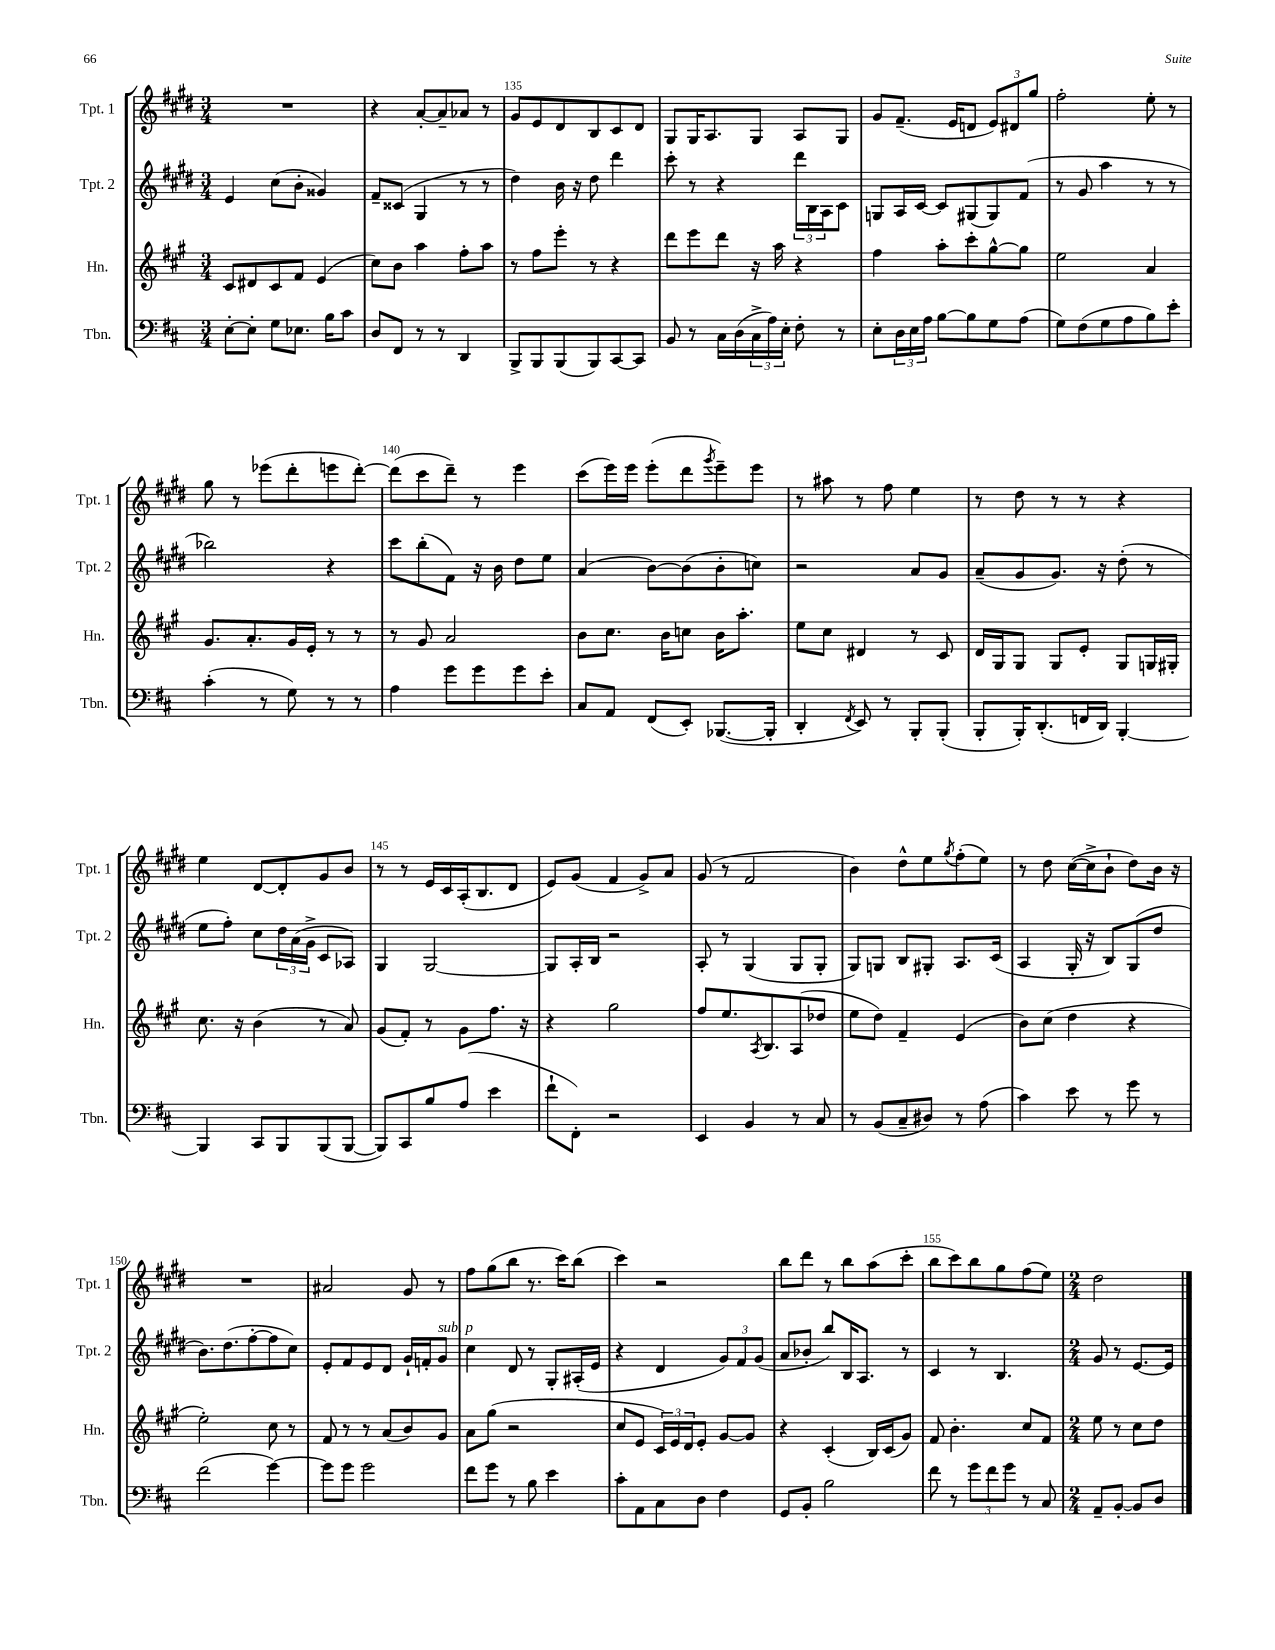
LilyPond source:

<<
\new StaffGroup <<
\new Staff = "s0" \with { instrumentName = "Tpt. 1" shortInstrumentName = "Tpt. 1" } {
    \clef treble \key e \major \numericTimeSignature \time 3/4
    R2. |
    r4 a'8~-. a'8-- aes'8 r8 |
    gis'8 e'8 dis'8 b8 cis'8 dis'8 |
    gis8 gis16 a8. gis8 a8 gis8 |
    gis'8 fis'8.--( e'16 d'8 \tuplet 3/2 { e'8) dis'8 gis''8 } |
    fis''2-. e''8-. r8 |
    gis''8 r8 ees'''8( dis'''8-. e'''8 dis'''8~-.) |
    dis'''8( cis'''8 dis'''8--) r8 e'''4 |
    cis'''8( e'''16) e'''16 e'''8-.( dis'''8 \acciaccatura { gis'''8 } e'''8--) e'''8 |
    r8 ais''8 r8 fis''8 e''4 |
    r8 dis''8 r8 r8 r4 |
    e''4 dis'8~ dis'8-. gis'8 b'8 |
    r8 r8 e'16 cis'16 a16-.( b8. dis'8 |
    e'8) gis'8( fis'4 gis'8->) a'8 |
    gis'8( r8 fis'2 |
    b'4) dis''8-^ e''8 \acciaccatura { gis''8 } fis''8-.( e''8) |
    r8 dis''8 cis''16~( cis''16-> b'8-! dis''8) b'16 r16 |
    R2. |
    ais'2 gis'8 r8 |
    fis''8 gis''8( b''8 r8. cis'''16) b''8( |
    cis'''4) r2 |
    b''8 dis'''8 r8 b''8 a''8( cis'''8-. |
    b''8 cis'''8) b''8 gis''8 fis''8( e''8) |
    \numericTimeSignature \time 2/4 dis''2 \bar "|." |
}
\new Staff = "s1" \with { instrumentName = "Tpt. 2" shortInstrumentName = "Tpt. 2" } {
    \clef treble \key e \major \numericTimeSignature \time 3/4
    e'4 cis''8( b'8-. gisis'4) |
    fis'8-- cisis'8( gis4 r8 r8 |
    dis''4) b'16 r16 dis''8 dis'''4 |
    cis'''8-. r8 r4 \tuplet 3/2 { dis'''16 b16 a16 } cis'8 |
    g8 a16 cis'16~ cis'8 gis8( gis8) fis'8( |
    r8 gis'8 a''4 r8 r8 |
    bes''2) r4 |
    cis'''8 b''8-.( fis'8) r16 b'16 dis''8 e''8 |
    a'4( b'8~) b'8( b'8-. c''8) |
    r2 a'8 gis'8 |
    a'8--( gis'8 gis'8.) r16 dis''8-.( r8 |
    e''8 fis''8-.) cis''8 \tuplet 3/2 { dis''16 a'16( gis'16-> } cis'8 aes8) |
    gis4 gis2~ |
    gis8 a16-. b16 r2 |
    a8-. r8 gis4( gis8 gis8-. |
    gis8) g8 b8 gis8-. a8. cis'16( |
    a4 gis16-. r16 b8) gis8( dis''8 |
    b'8.) dis''8.( fis''8~-. fis''8 cis''8) |
    e'8-. fis'8 e'8 dis'8 gis'16-! f'16-. gis'8^\markup { \italic "sub. p" } |
    cis''4 dis'8 r8 gis8-. ais16-.( e'16 |
    r4 dis'4 \tuplet 3/2 { gis'8) fis'8 gis'8( } |
    a'8 bes'8-. b''8) b16 a8. r8 |
    cis'4 r8 b4. |
    \numericTimeSignature \time 2/4 gis'8 r8 e'8.~ e'16 \bar "|." |
}
\new Staff = "s2" \with { instrumentName = "Hn." shortInstrumentName = "Hn." } {
    \clef treble \key a \major \numericTimeSignature \time 3/4
    cis'8 dis'8 cis'8 fis'8 e'4( |
    cis''8) b'8 a''4 fis''8-. a''8 |
    r8 fis''8 e'''8-. r8 r4 |
    d'''8 e'''8 d'''8 r16 a''16 r4 |
    fis''4 a''8-. cis'''8-. gis''8~-^ gis''8 |
    e''2 a'4 |
    gis'8. a'8.-. gis'16 e'16-. r8 r8 |
    r8 gis'8 a'2 |
    b'8 cis''8. b'16 c''8 b'16 a''8.-. |
    e''8 cis''8 dis'4 r8 cis'8 |
    d'16 gis16 gis8 gis8 e'8-. gis8 g16 gis16-. |
    cis''8. r16 b'4( r8 a'8) |
    gis'8( fis'8-.) r8 gis'8 fis''8. r16 |
    r4 gis''2 |
    fis''8 e''8. \acciaccatura { a8 } b8. a8( des''8 |
    e''8 d''8) fis'4-- e'4( |
    b'8) cis''8( d''4 r4 |
    e''2-.) cis''8 r8 |
    fis'8 r8 r8 a'8( b'8) gis'8 |
    a'8 gis''8( r2 |
    cis''8 e'8 \tuplet 3/2 { cis'16) e'16 d'16 } e'8-. gis'8~ gis'8 |
    r4 cis'4-.( b16) cis'16( gis'8) |
    fis'8 b'4.-. cis''8 fis'8 |
    \numericTimeSignature \time 2/4 e''8 r8 cis''8 d''8 \bar "|." |
}
\new Staff = "s3" \with { instrumentName = "Tbn." shortInstrumentName = "Tbn." } {
    \clef bass \key d \major \numericTimeSignature \time 3/4
    e8~-. e8-. g8 ees8. b16 cis'8 |
    d8 fis,8 r8 r8 d,4 |
    b,,8-> b,,8 b,,8( b,,8) cis,8~ cis,8 |
    b,8 r8 cis16 d16( \tuplet 3/2 { cis16-> a16) e16-. } fis8-. r8 |
    e8-. \tuplet 3/2 { d16 e16 a16 } b8~ b8 g8 a8( |
    g8) fis8( g8 a8 b8) e'8-. |
    cis'4-.( r8 g8) r8 r8 |
    a4 g'8 g'8 g'8 e'8-. |
    cis8 a,8 fis,8( e,8-.) bes,,8.~( bes,,16-. |
    d,4-. \acciaccatura { fis,8 } e,8) r8 b,,8-. b,,8-.( |
    b,,8-. b,,16-.) d,8.-.( f,16 d,16) b,,4~-. |
    b,,4 cis,8 b,,8 b,,8( b,,8~ |
    b,,8) cis,8 b8 a8( e'4 |
    fis'8-! fis,8-.) r2 |
    e,4 b,4 r8 cis8 |
    r8 b,8( cis8-- dis8) r8 a8( |
    cis'4) e'8 r8 g'8 r8 |
    fis'2( g'4~) |
    g'8 g'8 g'2 |
    fis'8 g'8 r8 b8 e'4 |
    cis'8-. a,8 cis8 d8 fis4 |
    g,8 b,8-. b2 |
    fis'8 r8 \tuplet 3/2 { g'8 fis'8 g'8 } r8 cis8 |
    \numericTimeSignature \time 2/4 a,8-- b,8~-. b,8 d8 \bar "|." |
}
>>
>>
\layout { \context { \Score currentBarNumber = #133 \override BarNumber.break-visibility = ##(#f #t #t) barNumberVisibility = #(every-nth-bar-number-visible 5) } }
